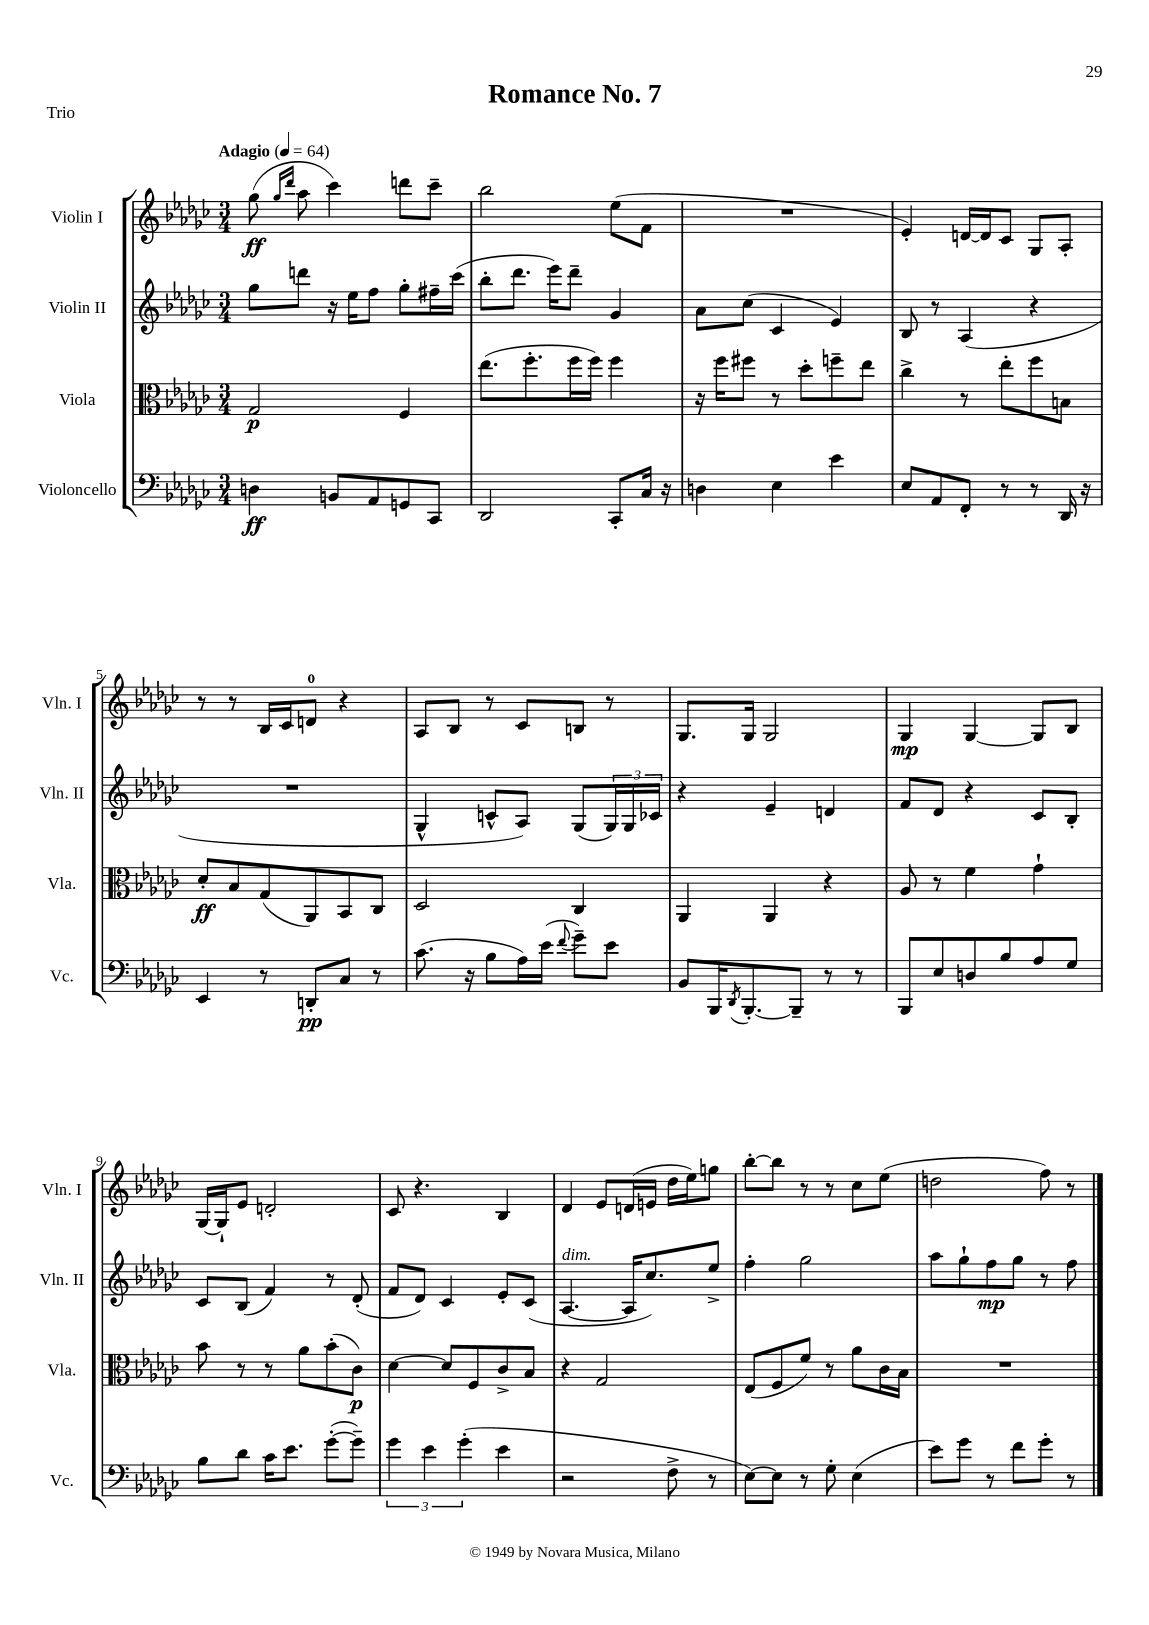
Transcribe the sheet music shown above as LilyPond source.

\header { title = "Romance No. 7" piece = "Trio" }
<<
\new StaffGroup <<
\new Staff = "s0" \with { instrumentName = "Violin I" shortInstrumentName = "Vln. I" } {
    \clef treble \key ges \major \numericTimeSignature \time 3/4 \tempo "Adagio" 4 = 64
    ges''8\ff( \grace { ges''16 des'''16 } aes''8 ces'''4) d'''8 ces'''8-- |
    bes''2 ees''8( f'8 |
    R2. |
    ees'4-.) d'16~ d'16 ces'8 ges8 aes8-. |
    r8 r8 bes16 ces'16 d'8-0 r4 |
    aes8 bes8 r8 ces'8 b8 r8 |
    ges8. ges16 ges2 |
    ges4\mp ges4~ ges8 bes8 |
    ges16~ ges16-! ees'8 d'2-. |
    ces'8 r4. bes4 |
    des'4 ees'8 d'16( e'16 des''16 ees''16) g''8 |
    bes''8~-. bes''8 r8 r8 ces''8 ees''8( |
    d''2 f''8) r8 \bar "|." |
}
\new Staff = "s1" \with { instrumentName = "Violin II" shortInstrumentName = "Vln. II" } {
    \clef treble \key ges \major \numericTimeSignature \time 3/4
    ges''8 d'''8 r16 ees''16 f''8 ges''8-. fis''16-- ces'''16( |
    bes''8-. des'''8. ees'''16) des'''8-- ges'4 |
    aes'8 ces''8( ces'4 ees'4) |
    bes8 r8 aes4( r4 |
    R2. |
    ges4-^ c'8-^ aes8) ges8( \tuplet 3/2 { ges16) ges16 ces'16 } |
    r4 ees'4-- d'4 |
    f'8 des'8 r4 ces'8 bes8-. |
    ces'8 bes8( f'4) r8 des'8-.( |
    f'8 des'8) ces'4 ees'8-. ces'8( |
    aes4.~^\markup { \italic "dim." } aes16 ces''8.) ees''8-> |
    f''4-. ges''2 |
    aes''8 ges''8-! f''8\mp ges''8 r8 f''8 \bar "|." |
}
\new Staff = "s2" \with { instrumentName = "Viola" shortInstrumentName = "Vla." } {
    \clef alto \key ges \major \numericTimeSignature \time 3/4
    ges2\p f4 |
    ees''8.( f''8.-. f''16 f''16) f''4 |
    r16 f''16 fis''8 r8 des''8-. f''8-- ees''8 |
    ces''4-> r8 ees''8-. f''8 b8 |
    des'8-.\ff bes8 ges8( aes,8) bes,8 ces8 |
    des2 ces4 |
    aes,4 aes,4 r4 |
    aes8 r8 f'4 ges'4-! |
    bes'8 r8 r8 aes'8 bes'8-.( ces'8\p) |
    des'4~ des'8 f8 ces'8-> bes8 |
    r4 ges2 |
    ees8( f8 f'8) r8 aes'8 ces'16 bes16 |
    R2. \bar "|." |
}
\new Staff = "s3" \with { instrumentName = "Violoncello" shortInstrumentName = "Vc." } {
    \clef bass \key ges \major \numericTimeSignature \time 3/4
    d4\ff b,8 aes,8 g,8 ces,8 |
    des,2 ces,8-. ces16 r16 |
    d4 ees4 ees'4 |
    ees8 aes,8 f,8-. r8 r8 des,16 r16 |
    ees,4 r8 d,8-.\pp ces8 r8 |
    ces'8.( r16 bes8 aes16) ees'16( \appoggiatura { f'8 } ges'8--) ees'8 |
    bes,8 bes,,16 \acciaccatura { des,8 } bes,,8.~-. bes,,8-- r8 r8 |
    bes,,8 ees8 d8 bes8 aes8 ges8 |
    bes8 des'8 ces'16 ees'8. ges'8~-.( ges'8--) |
    \tuplet 3/2 { ges'4 ees'4 ges'4-.( } ees'4 |
    r2 f8-> r8 |
    ees8~) ees8 r8 ges8-. ees4( |
    ees'8) ges'8 r8 f'8 ges'8-. r8 \bar "|." |
}
>>
>>
